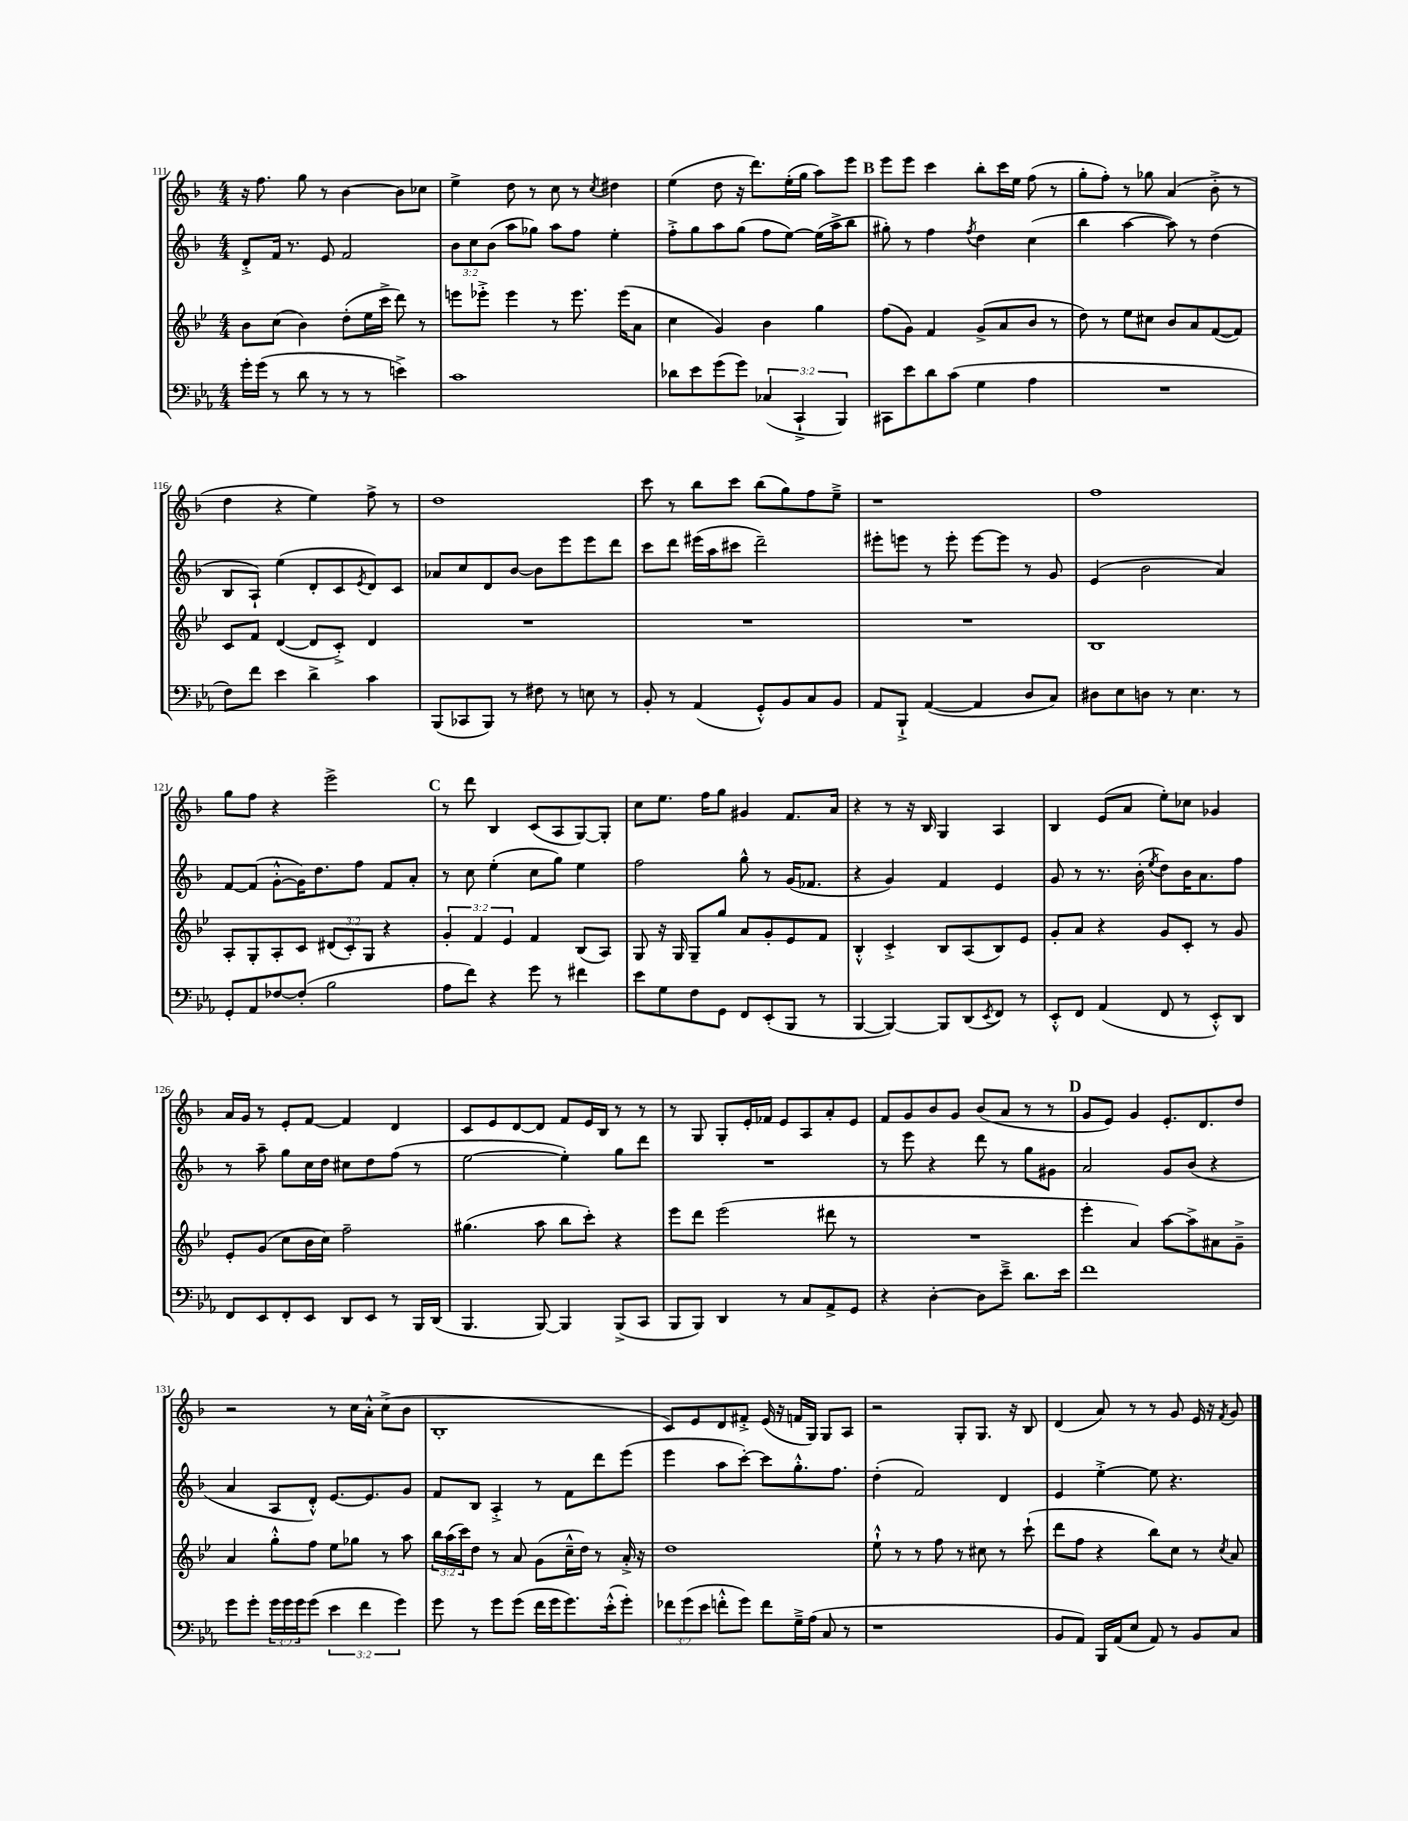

**kern	**kern	**kern	**kern
*staff4	*staff3	*staff2	*staff1
*clefF4	*clefG2	*clefG2	*clefG2
*k[b-e-a-]	*k[b-e-]	*k[b-]	*k[b-]
*M4/4	*M4/4	*M4/4	*M4/4
16g'	8b-	8d'^	16r
(16g	.	.	8.ff
8r	(8cc	16f	.
.	.	8.r	.
8d	4b-)	.	8gg
8r	.	8e	8r
8r	(8dd'	2f	[4b-
8r	16ee-	.	.
.	16ccc^	.	.
4e^)	8ddd)	.	8b-]
.	8r	.	8cc-
=	=	=	=
1c	8eee	12b-	4ee^
.	.	12cc	.
.	8eee-'^	.	.
.	.	(12b-	.
.	4eee-	8aa	8dd
.	.	8gg-)	8r
.	8r	8aa	8cc
.	8.eee-	8ff	8r
.	.	.	8qcc
.	.	4ee'	4dd#
.	(16eee-	.	.
.	8a	.	.
=	=	=	=
8d-	4cc	8ff'^	(4ee
8e-	.	8gg	.
(8g	4g)	8aa	8dd
8g)	.	(8gg	16r
.	.	.	8.ddd)
(6C-	4b-	8ff	.
.	.	[8ee)	(16ee'
6CC`^	.	.	.
.	.	.	16gg
.	4gg	(16ee]	8aa)
.	.	16aa^	.
6BBB-)	.	.	.
.	.	8bb-	8eee
=	=	=	=
8CC#	(8ff	8gg#')	8eee
8e-	8g)	8r	8eee
8d	4f	4ff	4ccc
(8c	.	.	.
.	.	8qff	.
4G	(8g^	4dd	8bb-'
.	8a	.	16ccc
.	.	.	16ee
4A-	8b-	(4cc	(8ff
.	8r	.	8r
=	=	=	=
1r	8dd)	4bb-	8gg'
.	8r	.	8ff')
.	8ee-	[4aa	8r
.	8cc#	.	8gg-
.	8b-	8aa])	(4a
.	8a	8r	.
.	([8f	(4dd	8b-'^
.	8f])	.	8r
=	=	=	=
8F)	8c	8B-	4dd
8f	8f	8A`)	.
4e-	([4d	(4ee	4r
4d^	8d]	8d'	4ee)
.	8c'^)	8c	.
.	.	8qe	.
4c	4d	8d)	8ff^
.	.	8c	8r
=	=	=	=
(8BBB-	1r	8a-	1dd
8CC-	.	8cc	.
8BBB-)	.	8d	.
8r	.	[8b-	.
8F#	.	8b-]	.
8r	.	8eee	.
8E	.	8eee	.
8r	.	8ddd	.
=	=	=	=
8BB-'	1r	8ccc	8ccc
8r	.	8ddd	8r
(4AA-	.	(16eee#	8bb-
.	.	16aa	.
.	.	8ccc#	8ccc
8GG'^^)	.	2ddd~)	(8bb-
8BB-	.	.	8gg)
8C	.	.	8ff
8BB-	.	.	8ee~^
=	=	=	=
8AA-	1r	8eee#'	1r
8BBB-`^	.	8eee	.
([4AA-	.	8r	.
.	.	8eee'	.
4AA-]	.	[8eee	.
.	.	8eee]	.
8D	.	8r	.
8C)	.	8g	.
=	=	=	=
8D#	1B-	(4e	1ff
8E-	.	.	.
8D	.	2b-	.
8r	.	.	.
4.E-	.	.	.
.	.	4a)	.
8r	.	.	.
=	=	=	=
8GG'	8A'	[8f	8gg
8AA-	8G'	(8f]	8ff
[8F-	8A'	[8g'^^	4r
(8F-']	8c	16g])	.
.	.	8.dd	.
2B-	(12d#	.	2eee^
.	12c')	.	.
.	.	8ff	.
.	12G	.	.
.	4r	8f	.
.	.	8a'	.
=	=	=	=
8A-	6g'	8r	8r
8f)	.	8cc	8ddd
.	6f	.	.
4r	.	(4ee'	4B-
.	6e-	.	.
8g	4f	8cc	(8c
8r	.	8gg)	8A
4f#	(8B-	4ee	[8G)
.	8A)	.	8G']
=	=	=	=
8e-	8G	2ff	8cc
8G	16r	.	8.ee
.	16G	.	.
8F	8G~	.	.
.	.	.	16ff
8GG	8gg	.	8gg
8FF	8a	8gg^^	4g#
(8EE-'	8g'	8r	.
8BBB-	8e-	(16g	8.f
.	.	8.f-	.
8r	8f	.	.
.	.	.	16a
=	=	=	=
[4BBB-	4B-'^^	4r	4r
4BBB-_)	4c'^	4g)	8r
.	.	.	16r
.	.	.	16B-
8BBB-]	8B-	4f	4G
(8DD	(8A	.	.
8qEE-	.	.	.
8FF)	8B-)	4e	4A
8r	8e-	.	.
=	=	=	=
8EE-'^^	8g'	8g	4B-
8FF	8a	8r	.
(4AA-	4r	8.r	(8e
.	.	.	8a
.	.	(16b-'	.
.	.	8qee	.
8FF	8g	8dd)	8ee')
8r	8c'	16b-	8cc-
.	.	8.a	.
8EE-'^^)	8r	.	4g-
8DD	8g	8ff	.
=	=	=	=
8FF	8e-'	8r	16a
.	.	.	16g
8EE-	(8g	8aa~	8r
8FF'	8cc	8gg	8e'
8EE-	16b-	16cc	[8f
.	16cc)	16dd	.
8DD	2ff~	8cc#	4f]
8EE-	.	8dd	.
8r	.	(8ff	4d
16BBB-	.	8r	.
(16DD	.	.	.
=	=	=	=
4.BBB-	(4.gg#	[2ee	8c
.	.	.	8e
.	.	.	[8d
[8BBB-)	8aa	.	8d]
4BBB-]	8bb-	4ee'])	8f
.	8ccc')	.	16e
.	.	.	16B-
(8BBB-^	4r	8gg	8r
8CC	.	8ddd	8r
=	=	=	=
8BBB-	8eee-	1r	8r
8BBB-)	8ddd	.	8G
4DD	(2eee-	.	8G'
.	.	.	16e'
.	.	.	16f-
8r	.	.	8e
8C	.	.	8A
8AA-^	8ddd#	.	8a'
8GG	8r	.	8e
=	=	=	=
4r	1r	8r	8f
.	.	8eee	8g
[4D'	.	4r	8b-
.	.	.	8g
8D]	.	8ddd	(8b-
8e-~^	.	8r	8a
8.d	.	8gg	8r
.	.	8g#	8r
16e-	.	.	.
=	=	=	=
1f	4eee-'	2a	8g
.	.	.	8e)
.	4a)	.	4g
.	[8aa	8g	8.e'
.	8aa^]	(8b-	.
.	.	.	8.d
.	8a#	4r	.
.	8g~^	.	8dd
=	=	=	=
8g	4a	4a	2r
8g'	.	.	.
24g	8gg'^^	8A	.
24g	.	.	.
24g	.	.	.
(8g	8ff	8d'^^)	.
6e-	8ee-	[8.e	8r
.	8gg-	.	16cc
6f	.	.	.
.	.	8.e]	16a'^^
.	8r	.	(8cc^
6g)	.	.	.
.	8aa	8g	8b-
=	=	=	=
8g	24bb-	8f	1B-'
.	(24aa	.	.
.	24ccc)	.	.
8r	8dd	8B-	.
8g	8r	4A'^	.
(8g	8a	.	.
16f	(8g	8r	.
16g	.	.	.
8.g)	16cc~^^	8f	.
.	16dd)	.	.
.	8r	8ddd	.
(16e-'^^	.	.	.
8g')	16a'^	(8eee	.
.	16r	.	.
=	=	=	=
12f-	1dd	4eee	8c)
(12g	.	.	.
.	.	.	8e
12e-	.	.	.
8f'^^	.	8aa	8d
8g)	.	[8ccc')	8f#'^
8f	.	8ccc]	(16e
.	.	.	16r
16G~^	.	8.gg'^^	16f
(16A-	.	.	16G)
8C	.	.	8G
.	.	8.ff	.
8r	.	.	8A
=	=	=	=
1r	8ee-`^^	(4dd'	2r
.	8r	.	.
.	8r	2f)	.
.	8ff	.	.
.	8r	.	8G'
.	8cc#	.	8.G
.	8r	4d	.
.	.	.	16r
.	(8ccc`	.	8B-
=	=	=	=
8BB-	8ddd	4e	(4d
8AA-)	8ff	.	.
16BBB-	4r	[4ee'^	8a)
(16AA-	.	.	.
8E-	.	.	8r
8AA-)	8bb-)	8ee]	8r
8r	8cc	4.r	8g
8BB-	8r	.	16e
.	.	.	16r
.	8qcc	.	8qf
8C	8a	.	8g
==	==	==	==
*-	*-	*-	*-
